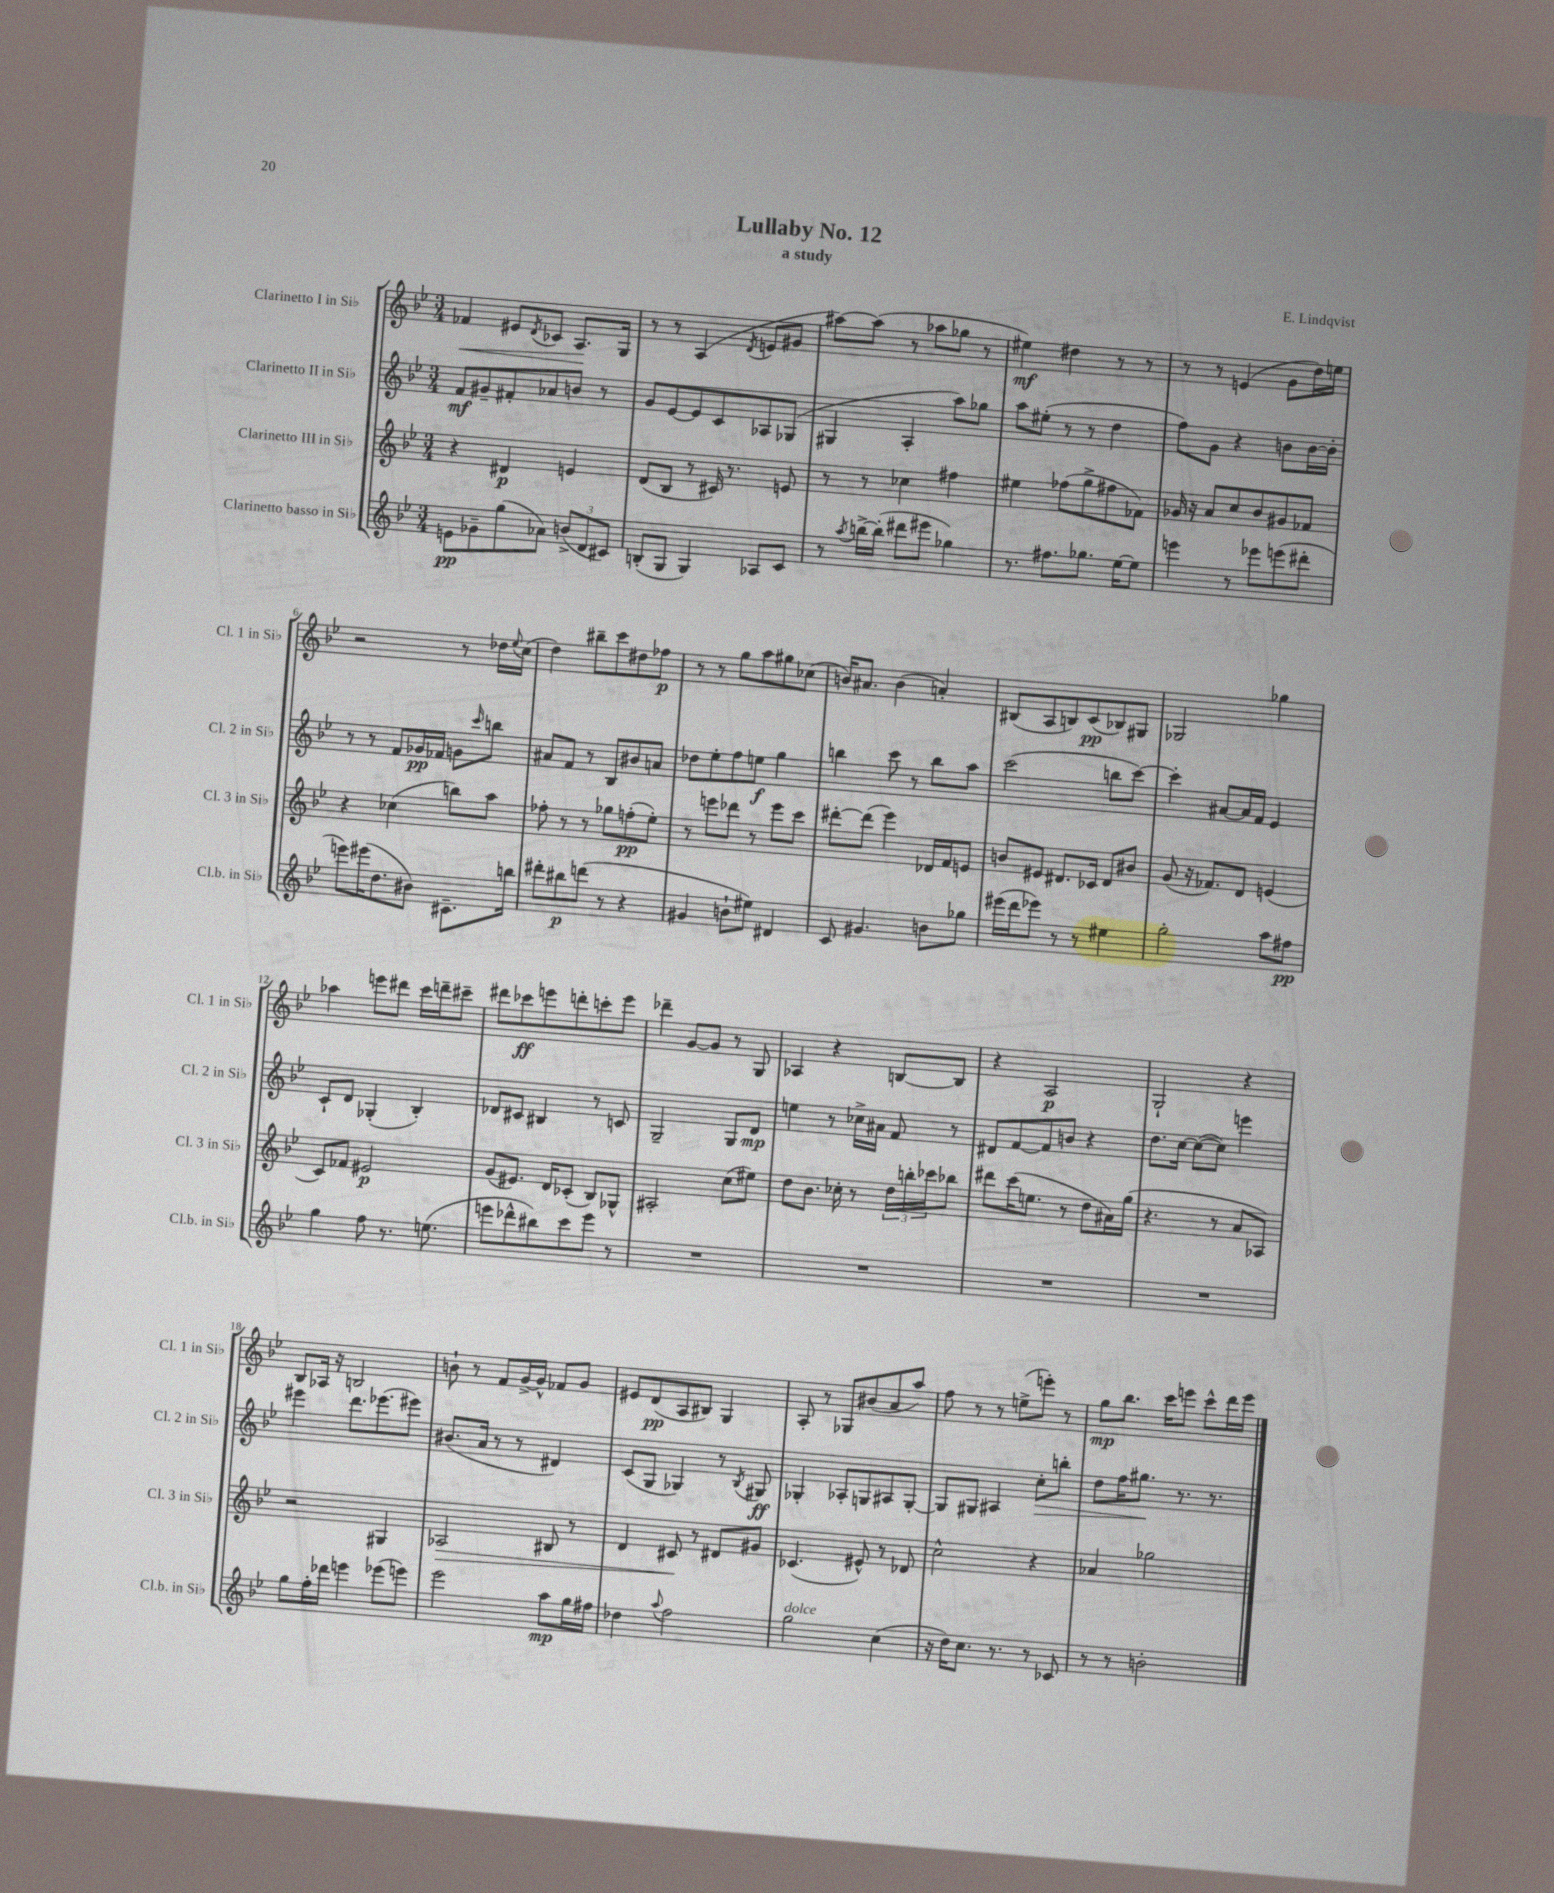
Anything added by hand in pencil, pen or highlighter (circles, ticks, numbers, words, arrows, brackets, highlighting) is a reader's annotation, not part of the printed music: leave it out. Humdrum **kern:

**kern	**dynam	**kern	**dynam	**kern	**dynam	**kern	**dynam
*part4	*part4	*part3	*part3	*part2	*part2	*part1	*part1
*staff4	*staff4	*staff3	*staff3	*staff2	*staff2	*staff1	*staff1
*I"Clarinetto basso in Si♭	*	*I"Clarinetto III in Si♭	*	*I"Clarinetto II in Si♭	*	*I"Clarinetto I in Si♭	*
*I'Cl.b. in Si♭	*	*I'Cl. 3 in Si♭	*	*I'Cl. 2 in Si♭	*	*I'Cl. 1 in Si♭	*
*clefG2	*	*clefG2	*	*clefG2	*	*clefG2	*
*k[b-e-]	*	*k[b-e-]	*	*k[b-e-]	*	*k[b-e-]	*
*M3/4	*	*M3/4	*	*M3/4	*	*M3/4	*
=1	=1	=1	=1	=1	=1	=1	=1
!	!	!	!	!	!	!	!LO:HP:b
8en\L	pp	4r	.	8f/L	mf	4f-X/	<
8g-X~\	.	.	.	8g#X~/	.	.	.
(8gg\	.	4d#X/	p	8f#X'/	.	8e#X/L	.
.	.	.	.	.	.	8qd/	.
8a-X\J)	.	.	.	8a-X/	.	8c-X/J	.
(12bn^/L	.	4en/	.	8bn/J	.	8.A/L	.
12d/	.	.	.	.	.	.	.
.	.	.	.	8r	.	.	.
12c#X/J)	.	.	.	.	.	.	.
.	.	.	.	.	.	16G/Jk	[
=2	=2	=2	=2	=2	=2	=2	=2
(8Bn'/L	.	(8d/L	.	8g/L	.	8r	.
8G/J	.	8B-/J	.	[8e-/	.	8r	.
4G/)	.	8r	.	8e-/]	.	(4A/	.
.	.	16c#X/)	.	8c/	.	.	.
.	.	8.r	.	.	.	.	.
.	.	.	.	.	.	8qd/	.
8A-X/L	.	.	.	8A-X/	.	8en/L	.
8c/J	.	8en/	.	(8G-X/J	.	8g#X/J	.
=3	=3	=3	=3	=3	=3	=3	=3
8r	.	8r	.	4G#X/	.	[8aa#X\L)	.
8qaa/	.	.	.	.	.	.	.
[16bbn^\LL	.	8r	.	.	.	(8aa#\J]	.
(16bb'\JJ]	.	.	.	.	.	.	.
8ddd#X\L	.	4cc-X\	.	4A'/	.	8r	.
8eee#X\J	.	.	.	.	.	8aa-X\L	.
4gg-X\)	.	4ff#X\	.	8aa\L)	.	8gg-X\J	.
.	.	.	.	8gg-X\J	.	8r	.
=4	=4	=4	=4	=4	=4	=4	=4
8.r	.	4ee#X\	.	8aa\L	.	4ee#X\)	mf
.	.	.	.	(8ee#X'\J	.	.	.
8.ff#X\L	.	.	.	.	.	.	.
.	.	(8ff-X\L	.	8r	.	4dd#X\	.
8.gg-X\J	.	8gg^\	.	8r	.	.	.
.	.	8ff#X\	.	4dd\	.	8r	.
[16ee-\KL	.	.	.	.	.	.	.
8ee-\J]	.	8f-X\J)	.	.	.	8r	.
=5	=5	=5	=5	=5	=5	=5	=5
4eeen\	.	16g-X/	.	8ff\L)	.	8r	.
.	.	16r	.	.	.	.	.
.	.	8a/L	.	8g\J	.	8r	.
8r	.	8cc/	.	4r	.	(4en/	.
8eee-X\L	.	8b-/	.	.	.	.	.
(8eeen\	.	8g#X/	.	8bn\L	.	8g\L	.
8ddd#X'\J	.	8f-X/J	.	[16b\L	.	16dd\L)	.
.	.	.	.	16b'\JJ]	.	16een\JJ	.
!!LO:LB:g=z
=6	=6	=6	=6	=6	=6	=6	=6
8eeen\L)	.	4r	.	8r	.	2r	.
(16eee#X\K	.	.	.	8r	.	.	.
8.dd\	.	.	.	.	.	.	.
.	.	(4cc-X\	.	8f/L	.	.	.
8b#X\J)	.	.	.	16g-X/L	pp	.	.
.	.	.	.	16f-X/JJ	.	.	.
8.c#X~\L	.	8bbn\L)	.	8gn\L	.	8r	.
.	.	.	.	16qqccc/	.	.	.
.	.	8aa\J	.	8bbn\J	.	16dd-X\LL	.
.	.	.	.	.	.	8qqee-/	.
16bbn\Jk	.	.	.	.	.	(16cc\JJ	.
=7	=7	=7	=7	=7	=7	=7	=7
8ddd#X'\L	.	8ff-X'\	.	8a#X/L	.	4dd\)	.
8bb#X\	p	8r	.	8f/J	.	.	.
(8dddn\J	.	8r	.	8r	.	8bb#X~\L	.
8r	.	8gg-X\L	.	8B-/L	.	8ccc\	.
4r	.	(8ffn'\	pp	8b#X/	.	8dd#X\	.
.	.	8ee-'\J)	.	8an/J	.	8ff-X\J	p
=8	=8	=8	=8	=8	=8	=8	=8
4g#X/	.	8r	.	8dd-X\L	.	8r	.
.	.	8eeen\L	.	8ee-'\	.	8r	.
8bn`\L	.	8ddd-X\J	.	8ff\	.	8gg\L	.
8ee#X\J)	.	8r	.	8een\J	f	8aa\	.
4d#X/	.	8eee\L	.	4gg\	.	8gg#X\	.
.	.	8ccc\J	.	.	.	(8cc-X\J	.
=9	=9	=9	=9	=9	=9	=9	=9
8c/	.	[8ddd#X'\L	.	4bbn\	.	16bn/KL)	.
.	.	.	.	.	.	8.a#X/J	.
4.g#X/	.	(8ddd#\J]	.	.	.	.	.
.	.	4eee-\)	.	8ccc\	.	(4b\	.
.	.	.	.	8r	.	.	.
8bn\L	.	16d-X/LL	.	8bb\L	.	4an'/)	.
.	.	16f/J	.	.	.	.	.
8gg-X\J	.	8en/J	.	8aa\J	.	.	.
=10	=10	=10	=10	=10	=10	=10	=10
(16eee#X\LL	.	8bn/L	.	(2ccc\	.	(8B#X/L	.
16ddd\J	.	.	.	.	.	.	.
8eee-X\J)	.	8e#X/J	.	.	.	8A/	.
8r	.	8.d#X/L	.	.	.	8Bn/)	.
8r	.	.	.	.	.	(8c/	pp
.	.	16c-X/Jk	.	.	.	.	.
4ee#X\	.	8d#/L	.	8bbn\L	.	8B-X/)	.
.	.	8b#X/J	.	[8ccc\J)	.	8G#X/J	.
=11	=11	=11	=11	=11	=11	=11	=11
2gg'\	.	(8g/	.	4ccc'\]	.	2G-X/	.
.	.	16r	.	.	.	.	.
.	.	8.f-X/L)	.	.	.	.	.
.	.	.	.	[8a#X/L	.	.	.
.	.	8d/J	.	16a#/L]	.	.	.
.	.	.	.	16f/JJ	.	.	.
8aa\L	.	(4en/	.	4e-/	.	4gg-X\	.
8ff#X\J	pp	.	.	.	.	.	.
!!LO:LB:g=z
=12	=12	=12	=12	=12	=12	=12	=12
4gg\	.	8c/L)	.	8c`/L	.	4aa-X\	.
.	.	8f-X/J	.	8d/J	.	.	.
8ff\	.	2e#X/	p	(4G-X'/	.	8eeen\L	.
8.r	.	.	.	.	.	8ddd#X\J	.
.	.	.	.	4B-'/)	.	16ccc\LL	.
(8.een\	.	.	.	.	.	16dddn~\J	.
.	.	.	.	.	.	8ccc#X~\J	.
=13	=13	=13	=13	=13	=13	=13	=13
8eeen\L	.	(8g/L	.	8d-X/L	.	8ddd#X\L	.
8ddd-X^^\	.	8.e#X/J)	.	8c#X/J	.	8ccc-X\	ff
8bb#X\)	.	.	.	4B#X/	.	8eeen\	.
.	.	16d/KL	.	.	.	.	.
8ccc\	.	(8c-X'/J	.	.	.	8dddn'\	.
8eee\J	.	8B-/L)	.	8r	.	8cccn'\	.
8r	.	8G-X^^/J	.	8cn/	.	8eee\J	.
=14	=14	=14	=14	=14	=14	=14	=14
2.r	.	2A#X'/	.	2G~/	.	4ddd-X~\	.
.	.	.	.	.	.	[8g/L	.
.	.	.	.	.	.	8g/J]	.
.	.	(8cc\L	.	8G/L	.	8r	.
.	.	8ee#X\J)	.	8d/J	mp	8G/	.
=15	=15	=15	=15	=15	=15	=15	=15
2.r	.	8dd\L	.	4een\	.	4A-X/	.
.	.	8.b-\J	.	.	.	.	.
.	.	.	.	8r	.	4r	.
.	.	16cc-X'\	.	.	.	.	.
.	.	8r	.	16cc-X^\LL	.	.	.
.	.	.	.	16a#X\JJ	.	.	.
.	.	24dd\LL	.	8f/	.	[8Bn/L	.
.	.	24bbn'\	.	.	.	.	.
.	.	24ccc-X\J	.	.	.	.	.
.	.	8bb-X\J	.	8r	.	8B/J]	.
=16	=16	=16	=16	=16	=16	=16	=16
2.r	.	8ddd#X\L	.	8d#X/L	.	4r	.
.	.	(16ccc\K	.	[8f/	.	.	.
.	.	8.een\J	.	.	.	.	.
.	.	.	.	8f/]	.	2A/	p
.	.	8r	.	8bn/J	.	.	.
.	.	8dd\L	.	4r	.	.	.
.	.	16a#X\L)	.	.	.	.	.
.	.	(16gg\JJ	.	.	.	.	.
=17	=17	=17	=17	=17	=17	=17	=17
2.r	.	4.r	.	8.dd\L	.	2G`/	.
.	.	.	.	[16cc\Jk	.	.	.
.	.	.	.	(8cc\L_	.	.	.
.	.	8r	.	8cc\J])	.	.	.
.	.	8a/L	.	4eeen\	.	4r	.
.	.	8A-X/J)	.	.	.	.	.
!!LO:LB:g=z
=18	=18	=18	=18	=18	=18	=18	=18
8gg\L	.	2r	.	4eee#X\	.	8B-/L	.
16ff'\L	.	.	.	.	.	16A-X/Jk	.
16ddd-X\JJ	.	.	.	.	.	16r	.
4eeen\	.	.	.	8.ddd\L	.	2Bn/	.
.	.	.	.	(8.eee-X\	.	.	.
(8eee-X\L	.	4G#X/	.	.	.	.	.
8eeen\J)	.	.	.	8eee#X\J)	.	.	.
=19	=19	=19	=19	=19	=19	=19	=19
!	!	!	!LO:HP:b	!	!	!	!
2eee-\	.	2A-X/	>	(8.b#X/L	.	8bn`\	.
.	.	.	.	.	.	8r	.
.	.	.	.	16a/Jk	.	.	.
.	.	.	.	8r	.	8f/L	.
.	.	.	.	8r	.	[16g^/L	.
.	.	.	.	.	.	16g^^/JJ]	.
8aa\L	mp	8B#X/	.	4d#X/)	.	8f-X/L	.
16gg\L	.	8r	.	.	.	8g/J	.
16ff#X\JJ	.	.	.	.	.	.	.
=20	=20	=20	=20	=20	=20	=20	=20
4dd-X\	.	4d/	.	(8c/L	.	8e#X/L	.
.	.	.	.	8G/J	.	(8d/	pp
8qqaa/	.	.	.	.	.	.	.
2ff\	.	8c#X/	.	4G-X/)	.	8A/	.
.	.	8r	]	.	.	8B#X/J)	.
.	.	8d#X/L	.	8r	.	4G/	.
.	.	.	.	8qB-/	.	.	.
.	.	8g#X/J	.	8G#X/	ff	.	.
=21	=21	=21	=21	=21	=21	=21	=21
!LO:TX:a:i:t=dolce	!	!	!	!	!	!	!
2gg\	.	(4.c-X/	.	4G-X'/	.	8A'/	.
.	.	.	.	.	.	8r	.
.	.	.	.	8A-X'/L	.	8G-X/L	.
.	.	8e#X^^/)	.	8Gn/	.	(8b#X/	.
(4cc\	.	8r	.	8A#X/	.	8a/	.
.	.	8d-X/	.	[8G'/J	.	8aa/J)	.
=22	=22	=22	=22	=22	=22	=22	=22
16r	.	2cc^^\	.	8G/L]	.	8ff\	.
16dd\KL)	.	.	.	.	.	.	.
8.cc\J	.	.	.	8G#X/J	.	8r	.
.	.	.	.	4A#X/	.	8r	.
8.r	.	.	.	.	.	.	.
.	.	.	.	.	.	(8een^\L	.
!	!	!	!	!	!LO:HP:b	!	!
8r	.	4r	.	8cc'\L	>	8eeen'\J)	.
8c-X/	.	.	.	8bbn'\J	.	8r	.
=23	=23	=23	=23	=23	=23	=23	=23
8r	.	4a-X/	.	8dd\L	.	8gg\L	mp
8r	.	.	.	16ff\K	.	8.bb-\J	.
.	.	.	.	8.gg#X\J	.	.	.
2bn'\	.	2gg-X\	.	.	.	.	.
.	.	.	.	.	.	16ccc\KL	.
.	.	.	.	8.r	]	8eeen\J	.
.	.	.	.	.	.	8ccc^^\L	.
.	.	.	.	8.r	.	.	.
.	.	.	.	.	.	16ddd\L	.
.	.	.	.	.	.	16eee\JJ	.
==	==	==	==	==	==	==	==
*-	*-	*-	*-	*-	*-	*-	*-
